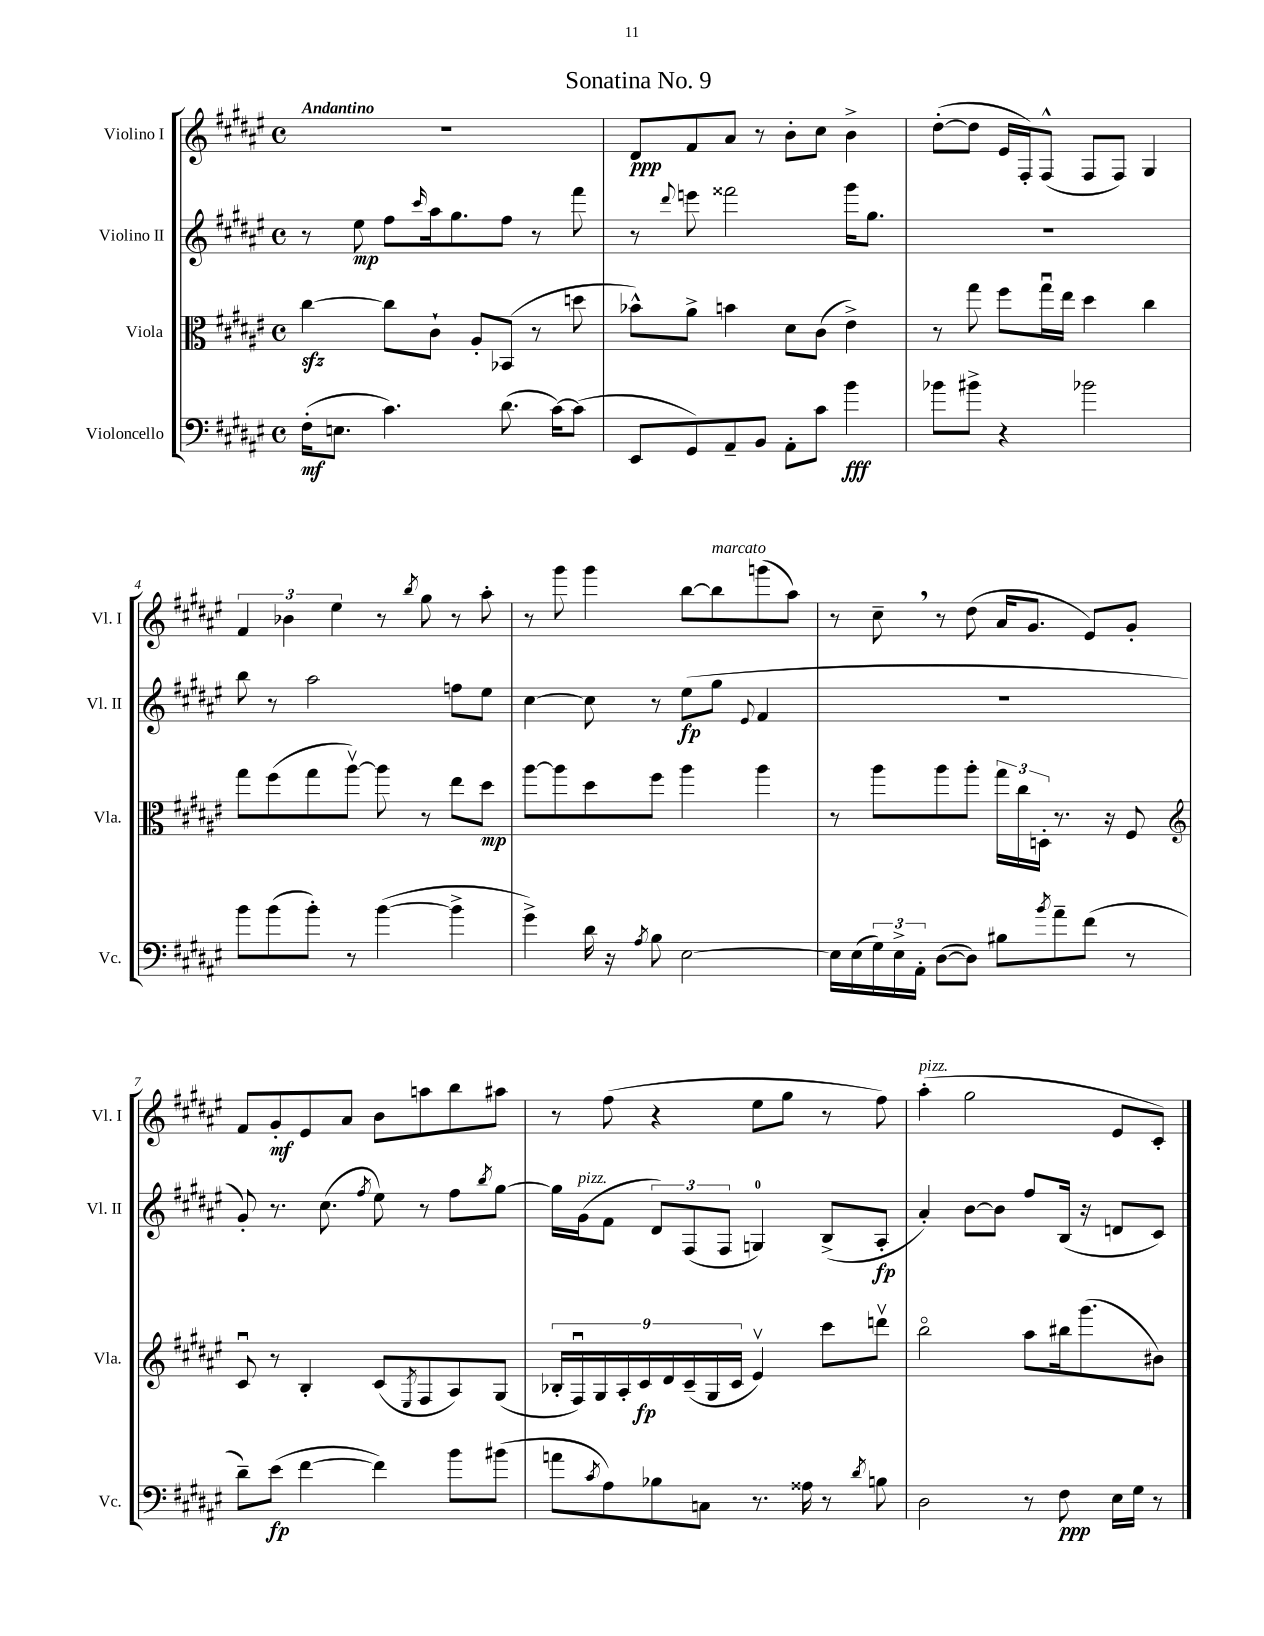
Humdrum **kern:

**kern	**kern	**kern	**kern
*staff4	*staff3	*staff2	*staff1
*clefF4	*clefC3	*clefG2	*clefG2
*k[f#c#g#d#a#e#]	*k[f#c#g#d#a#e#]	*k[f#c#g#d#a#e#]	*k[f#c#g#d#a#e#]
*M4/4	*M4/4	*M4/4	*M4/4
*met(c)	*met(c)	*met(c)	*met(c)
(16F#'	[4cc#	8r	1r
8.E	.	.	.
.	.	8ee#	.
4.c#)	8cc#]	8ff#	.
.	.	16qqccc#	.
.	8c#`	16aa#	.
.	.	8.gg#	.
.	8A#'	.	.
(8.d#	(8BB-	8ff#	.
.	8r	8r	.
[16c#)	.	.	.
(8c#]	8dd	8fff#	.
=	=	=	=
8EE#	8b-^^)	8r	8d#
.	.	8qqddd#	.
8GG#)	8a#^	8eee	8f#
8AA#~	4b	2fff##	8a#
8BB	.	.	8r
8AA#'	8d#	.	8b'
8c#	(8c#	.	8cc#
4b	4e#^)	16ggg#	4b^
.	.	8.gg#	.
=	=	=	=
8b-	8r	1r	([8dd#'
8b#^	8gg#	.	8dd#]
4r	8ff#	.	16e#
.	.	.	16F#')
.	16gg#u	.	(8F#^^
.	16ee#	.	.
2b-	4dd#	.	8F#
.	.	.	8F#)
.	4cc#	.	4G#
=	=	=	=
8b	8gg#	8bb	6f#
(8b	(8ff#	8r	.
.	.	.	6b-
8b')	8gg#	2aa#	.
.	.	.	6ee#
8r	[8aa#v)	.	.
([4b	8aa#]	.	8r
.	.	.	8qbb
.	8r	.	8gg#
4b^]	8ee#	8ff	8r
.	8dd#	8ee#	8aa#'
=	=	=	=
4g#^)	[8aa#	[4cc#	8r
.	8aa#]	.	8ggg#
16d#	8dd#	8cc#]	4ggg#
16r	.	.	.
8qA#	.	.	.
8B	8ff#	8r	.
[2E#	4aa#	(8ee#	[8bb
.	.	8gg#	8bb]
.	.	8qqe#	.
.	4aa#	4f#	(8ggg
.	.	.	8aa#)
=	=	=	=
16E#]	8r	1r	8r
(16E#	.	.	.
24G#)	8aa#	.	8cc#~
24E#^	.	.	.
24AA#'	.	.	.
([8D#	8aa#	.	8r
8D#])	8aa#'	.	(8dd#
8B#	24gg#	.	16a#
.	24cc#	.	.
.	.	.	8.g#
.	24D'	.	.
8qb	.	.	.
8a#~	8.r	.	.
(8f#	.	.	8e#)
.	16r	.	.
8r	8F#	.	8g#'
=	=	=	=
*	*clefG2	*	*
8d#~)	8c#u	8g#')	8f#
(8e#	8r	8.r	8g#'
[4f#	4B'	.	8e#
.	.	(8.cc#	.
.	.	.	8a#
.	.	8qff#	.
4f#])	(8c#	8ee#)	8b
.	8qE#	.	.
.	8F#	8r	8aa
8b	8A#)	8ff#	8bb
.	.	8qbb	.
(8b#	(8G#	[8gg#	8aa#
=	=	=	=
8a	18B-'	16gg#]	8r
.	18F#u)	.	.
.	.	(16g#	.
.	18G#	.	.
8qc#	.	.	.
8A#)	.	8f#	(8ff#
.	18A#'	.	.
.	18c#	.	.
8B-	.	12d#)	4r
.	18d#	.	.
.	(18c#~	(12F#	.
8C	.	.	.
.	18G#	.	.
.	.	12F#	.
.	18c#	.	.
8.r	4e#v)	4G)	8ee#
.	.	.	8gg#
16A##	.	.	.
8r	8ccc#	(8B^	8r
8qd#	.	.	.
8B	8dddv	8A#'	8ff#)
=	=	=	=
2D#	2bbo	4a#')	(4aa#'
.	.	[8b	2gg#
.	.	8b]	.
8r	8aa#	8ff#	.
8F#	16bb#	(16B	.
.	(8.ggg#	16r	.
16E#	.	8d	8e#
16G#	.	.	.
8r	8b#)	8c#)	8c#')
==	==	==	==
*-	*-	*-	*-
